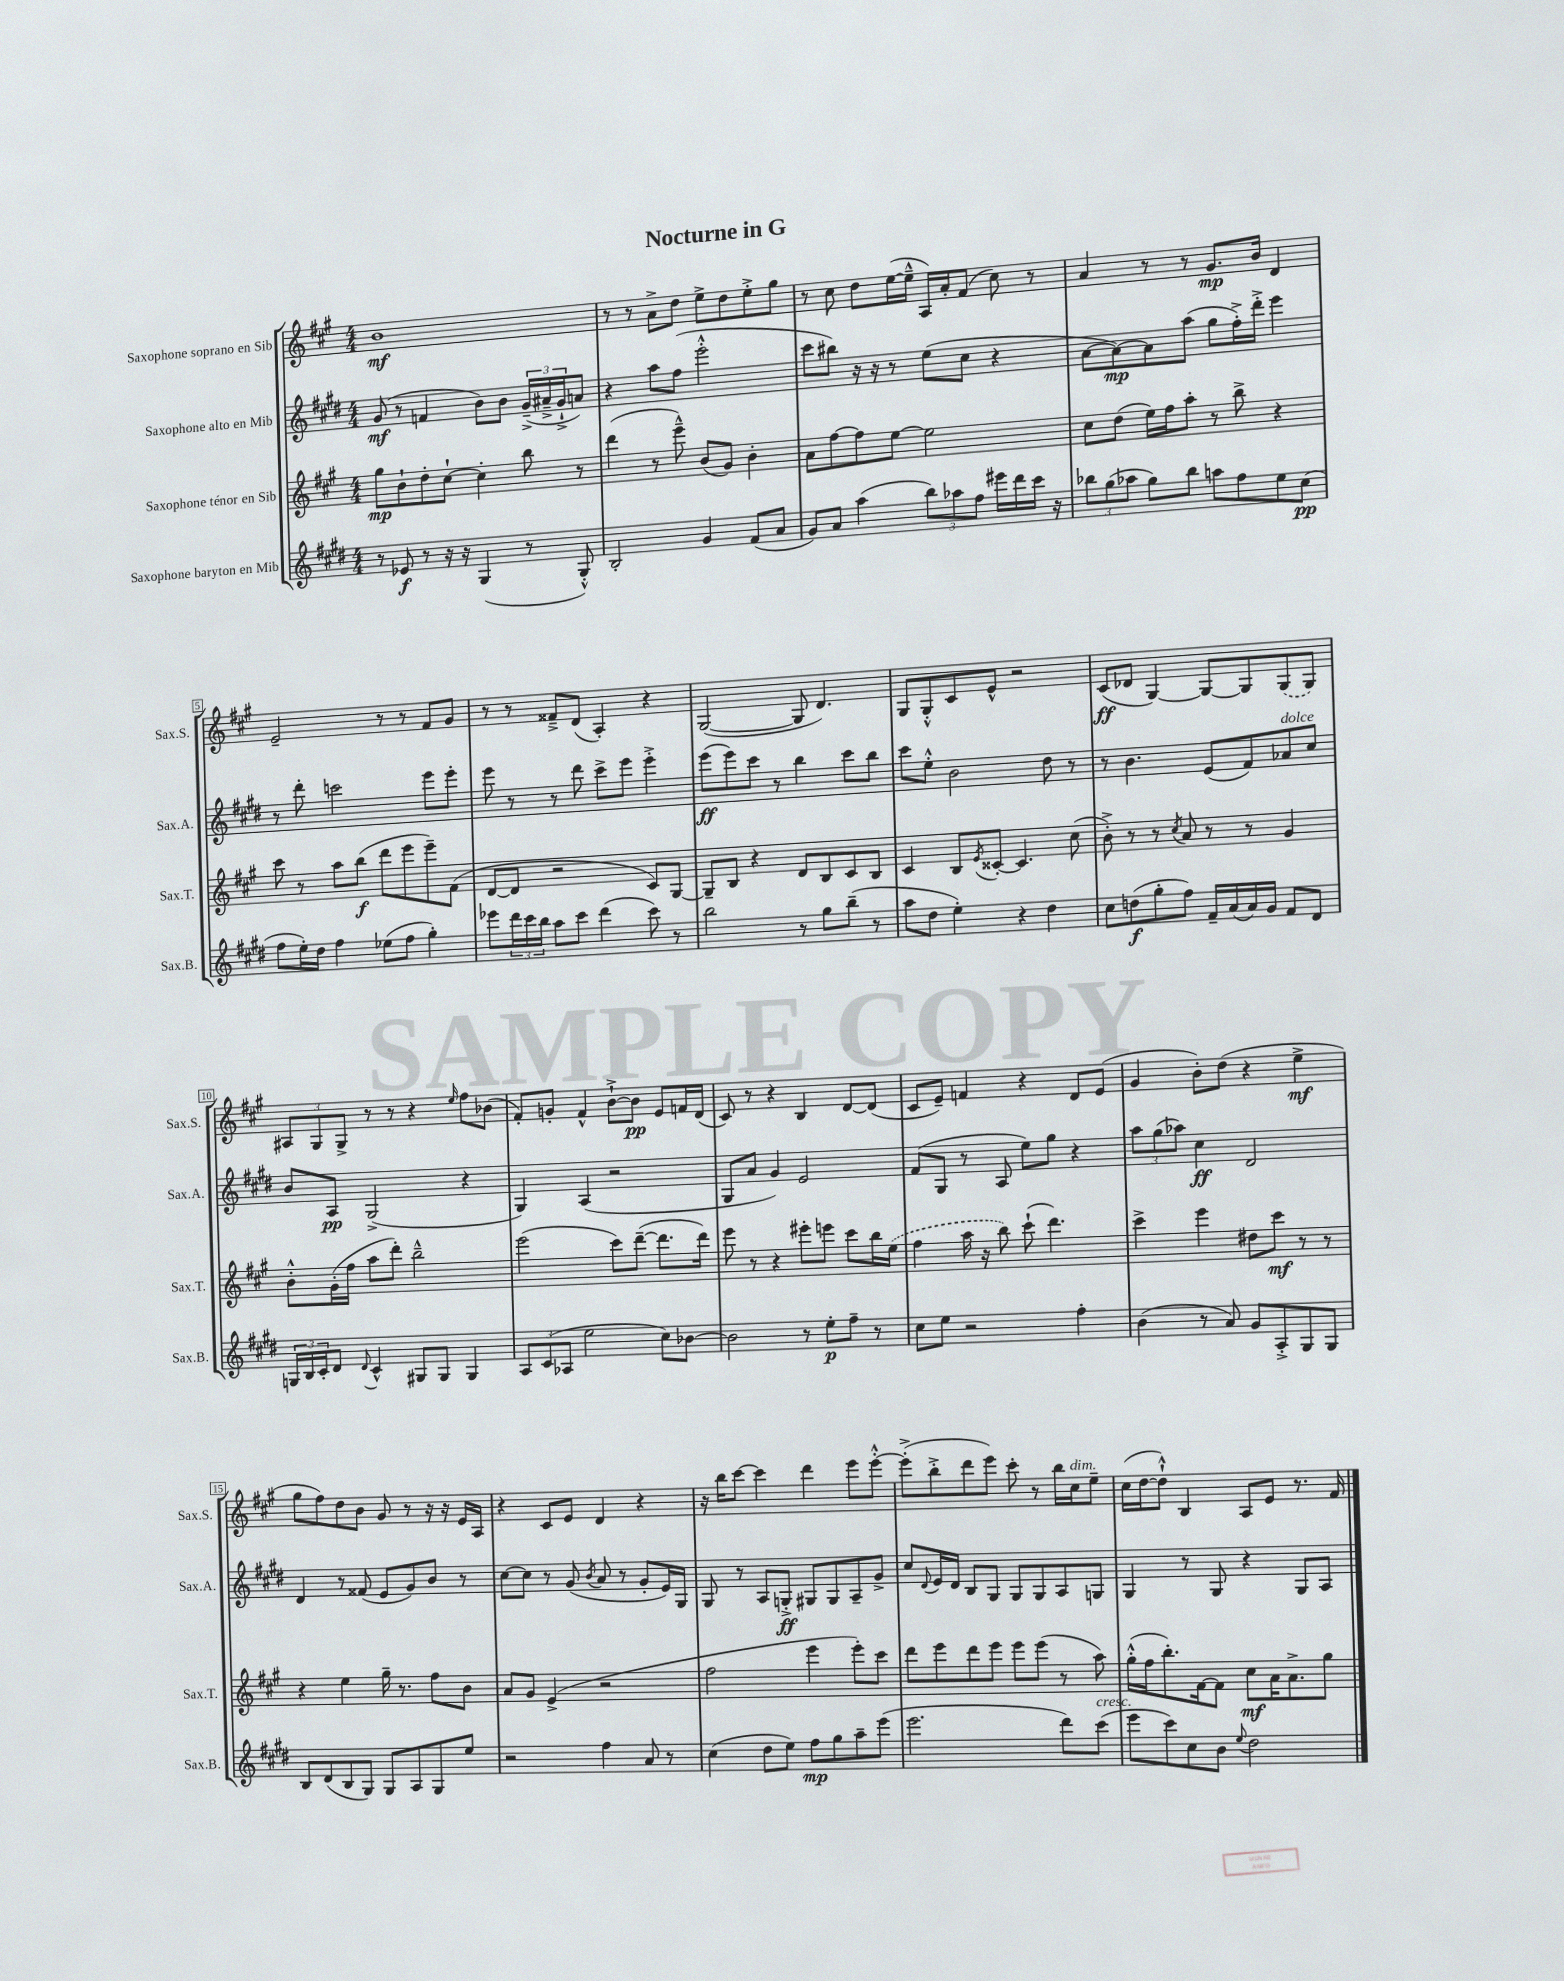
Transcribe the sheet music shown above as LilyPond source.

\header { title = "Nocturne in G" }
<<
\new StaffGroup <<
\new Staff = "s0" \with { instrumentName = "Saxophone soprano en Sib" shortInstrumentName = "Sax.S." } {
    \clef treble \key a \major \numericTimeSignature \time 4/4
    b'1\mf |
    r8 r8 a'8-> d''8 e''8-> d''8 e''8-.-> gis''8 |
    r8 cis''8 d''8 e''16~( e''16---^ a16) a'16-. fis'8( cis''8) r8 |
    a'4 r8 r8 gis'8.\mp b'16 d'4 |
    e'2-- r8 r8 fis'8 gis'8 |
    r8 r8 fisis'8---> d'8( a4-.) r4 |
    gis2~( gis8 d'4.) |
    gis8 gis8-.-^ cis'8 e'8-^ r2 |
    cis'8\ff( des'8 gis4~) gis8~ gis8 \once \slurDashed gis8( gis8) |
    \tuplet 3/2 { ais8 gis8 gis8-> } r8 r8 r4 \grace { e''16 } fis''8 bes'8( |
    fis'8-.) g'8-. fis'4-^ b'8~-!-> b'8\pp e'8 f'16 d'16( |
    cis'8) r8 r4 b4 d'8~ d'8( |
    cis'8 e'8--) f'4 r4 d'8 e'8( |
    gis'4 b'8-.) d''8( r4 e''4->\mf |
    gis''8 fis''8) d''8 b'8 gis'8 r8 r16 r16 e'16 a16 |
    r4 cis'8 e'8 d'4 r4 |
    r16 b''16 cis'''8~ cis'''4 d'''4 e'''8 e'''8~-.-^ |
    e'''8-.->( b''8-.-> d'''8 e'''8) cis'''8-. r8 b''16 cis''16^\markup { \italic "dim." } e''8-- |
    cis''16( d''16~ d''8-!-^) b4 a8 e'8 r8. fis'16 \bar "|." |
}
\new Staff = "s1" \with { instrumentName = "Saxophone alto en Mib" shortInstrumentName = "Sax.A." } {
    \clef treble \key e \major \numericTimeSignature \time 4/4
    gis'8\mf( r8 f'4 b'8) b'8 \tuplet 3/2 { gis'16--->( ais'16---> gis'16-!-> } a'8) |
    r4 a''8 fis''8( e'''2-.-^ |
    cis'''8 bis''8) r16 r16 r8 e''8( cis''8 r4 |
    a'8~ a'8~\mp) a'8 a''8( gis''8 fis''16-.->) dis'''16-.-> e'''4 |
    r8 dis'''8-. c'''2 e'''8 e'''8-. |
    e'''8 r8 r8 dis'''8 cis'''8-> e'''8 e'''4-.-> |
    e'''8\ff( e'''8) cis'''8 r8 b''4 cis'''8 b''8 |
    cis'''8 e''8-.-^ b'2 dis''8 r8 |
    r8 b'4. e'8( fis'8) aes'8^\markup { \italic "dolce" } cis''8 |
    b'8 a8\pp gis2->( r4 |
    gis4) a4( r2 |
    gis8 a'8 gis'4) e'2 |
    fis'8( gis8 r8 a8 e''8) gis''8 r4 |
    \tuplet 3/2 { a''8 gis''8( aes''8) } cis''4\ff dis'2 |
    dis'4 r8 fisis'8( e'8 gis'8) b'8 r8 |
    cis''8~ cis''8 r8 gis'8( \acciaccatura { b'8 } a'8 r8 gis'8-. e'16) gis16 |
    gis8 r8 a8 g8-.->\ff gis8 gis8 a8-- gis'8-> |
    cis''8 \appoggiatura { dis'8 } e'16 dis'16 b8 gis8 gis8 gis8 a8 g8 |
    gis4 r8 gis8 r4 gis8 a8 \bar "|." |
}
\new Staff = "s2" \with { instrumentName = "Saxophone ténor en Sib" shortInstrumentName = "Sax.T." } {
    \clef treble \key a \major \numericTimeSignature \time 4/4
    gis''8\mp b'8-! d''8-. cis''8~-! cis''4-. b''8 r8 |
    d'''4( r8 e'''8---^) b'8( gis'8) b'4-. |
    a'8 fis''8~ fis''8 e''8~ e''2 |
    cis''8 d''8( e''16) fis''16 a''8-. r8 b''8-> r4 |
    cis'''8 r8 a''8 b''8\f( d'''8 e'''8 e'''8--) fis'8( |
    d'8~ d'8 r2 cis'8) gis8~ |
    gis8-- b8 r4 d'8 b8 cis'8 b8 |
    cis'4 b8 \acciaccatura { e'8 } cisis'8~-. cisis'4. cis''8( |
    b'8-.->) r8 r8 \acciaccatura { cis''8 } a'8 r8 r8 gis'4 |
    b'8-.-^ gis'16-.( fis''16 a''8 d'''8-.) b''2---^ |
    e'''2( cis'''8) d'''8~--( d'''8. d'''16) |
    e'''8 r8 r4 eis'''8-. e'''8 cis'''8 b''16 \once \slurDashed e''16( |
    fis''4 a''16 r16 b''8) cis'''8-!( d'''4.) |
    cis'''4-> e'''4 dis''8 cis'''8\mf r8 r8 |
    r4 e''4 gis''16-- r8. fis''8 b'8 |
    a'8 gis'8 e'4->( r2 |
    fis''2 e'''4 e'''8-.) cis'''8 |
    d'''8 e'''8 d'''8 e'''8 e'''8 e'''8( r8 a''8) |
    gis''16-.-^( fis''16 b''8.-.) fis'16~ fis'8 cis''8\mf a'16 a'8.-> gis''8 \bar "|." |
}
\new Staff = "s3" \with { instrumentName = "Saxophone baryton en Mib" shortInstrumentName = "Sax.B." } {
    \clef treble \key e \major \numericTimeSignature \time 4/4
    r8 ees'8\f r8 r16 r16 gis4( r8 gis8-.-^) |
    b2-. gis'4 fis'8( a'8 |
    gis'8) a'8 a''4( \tuplet 3/2 { b''8) aes''8 fis''8 } eis'''16 dis'''16 cis'''16 r16 |
    \tuplet 3/2 { bes''8 gis''8( aes''8 } gis''8) bes''8 a''8 fis''8 e''8 cis''8\pp( |
    fis''8 e''16-.) dis''16 fis''4 ees''8( fis''8 gis''4-.) |
    ees'''8 \tuplet 3/2 { dis'''16 cis'''16 b''16 } a''8 cis'''8 dis'''4( cis'''8) r8 |
    b''2 r8 gis''8 b''8--( r8 |
    a''8 dis''8 e''4-.) r4 dis''4 |
    cis''8 d''8\f( gis''8-. fis''8) fis'16-- a'16( a'16) gis'16 fis'8 dis'8 |
    \tuplet 3/2 { g16 b16 cis'16-. } dis'8 \appoggiatura { dis'8 } cis'4-^ gis8 gis8 gis4 |
    \tuplet 3/2 { a8 cis'8( aes8 } e''2 cis''8) bes'8~ |
    bes'2 r8 e''8-.\p fis''8-- r8 |
    cis''8 e''8 r2 fis''4-. |
    b'4( r8 a'8) gis'8 a8-.-> gis8 gis8 |
    b8 dis'8( b8 gis8) gis8 a8 gis8 e''8 |
    r2 fis''4 a'8 r8 |
    cis''4( dis''8 e''8) fis''8\mp gis''8 a''8-- e'''8( |
    e'''2. dis'''8) cis'''8^\markup { \italic "cresc." }( |
    e'''8 cis'''8) cis''8 b'8 \appoggiatura { e''8 } dis''2 \bar "|." |
}
>>
>>
\layout { \context { \Score \override BarNumber.stencil = #(make-stencil-boxer 0.1 0.3 ly:text-interface::print) } }
